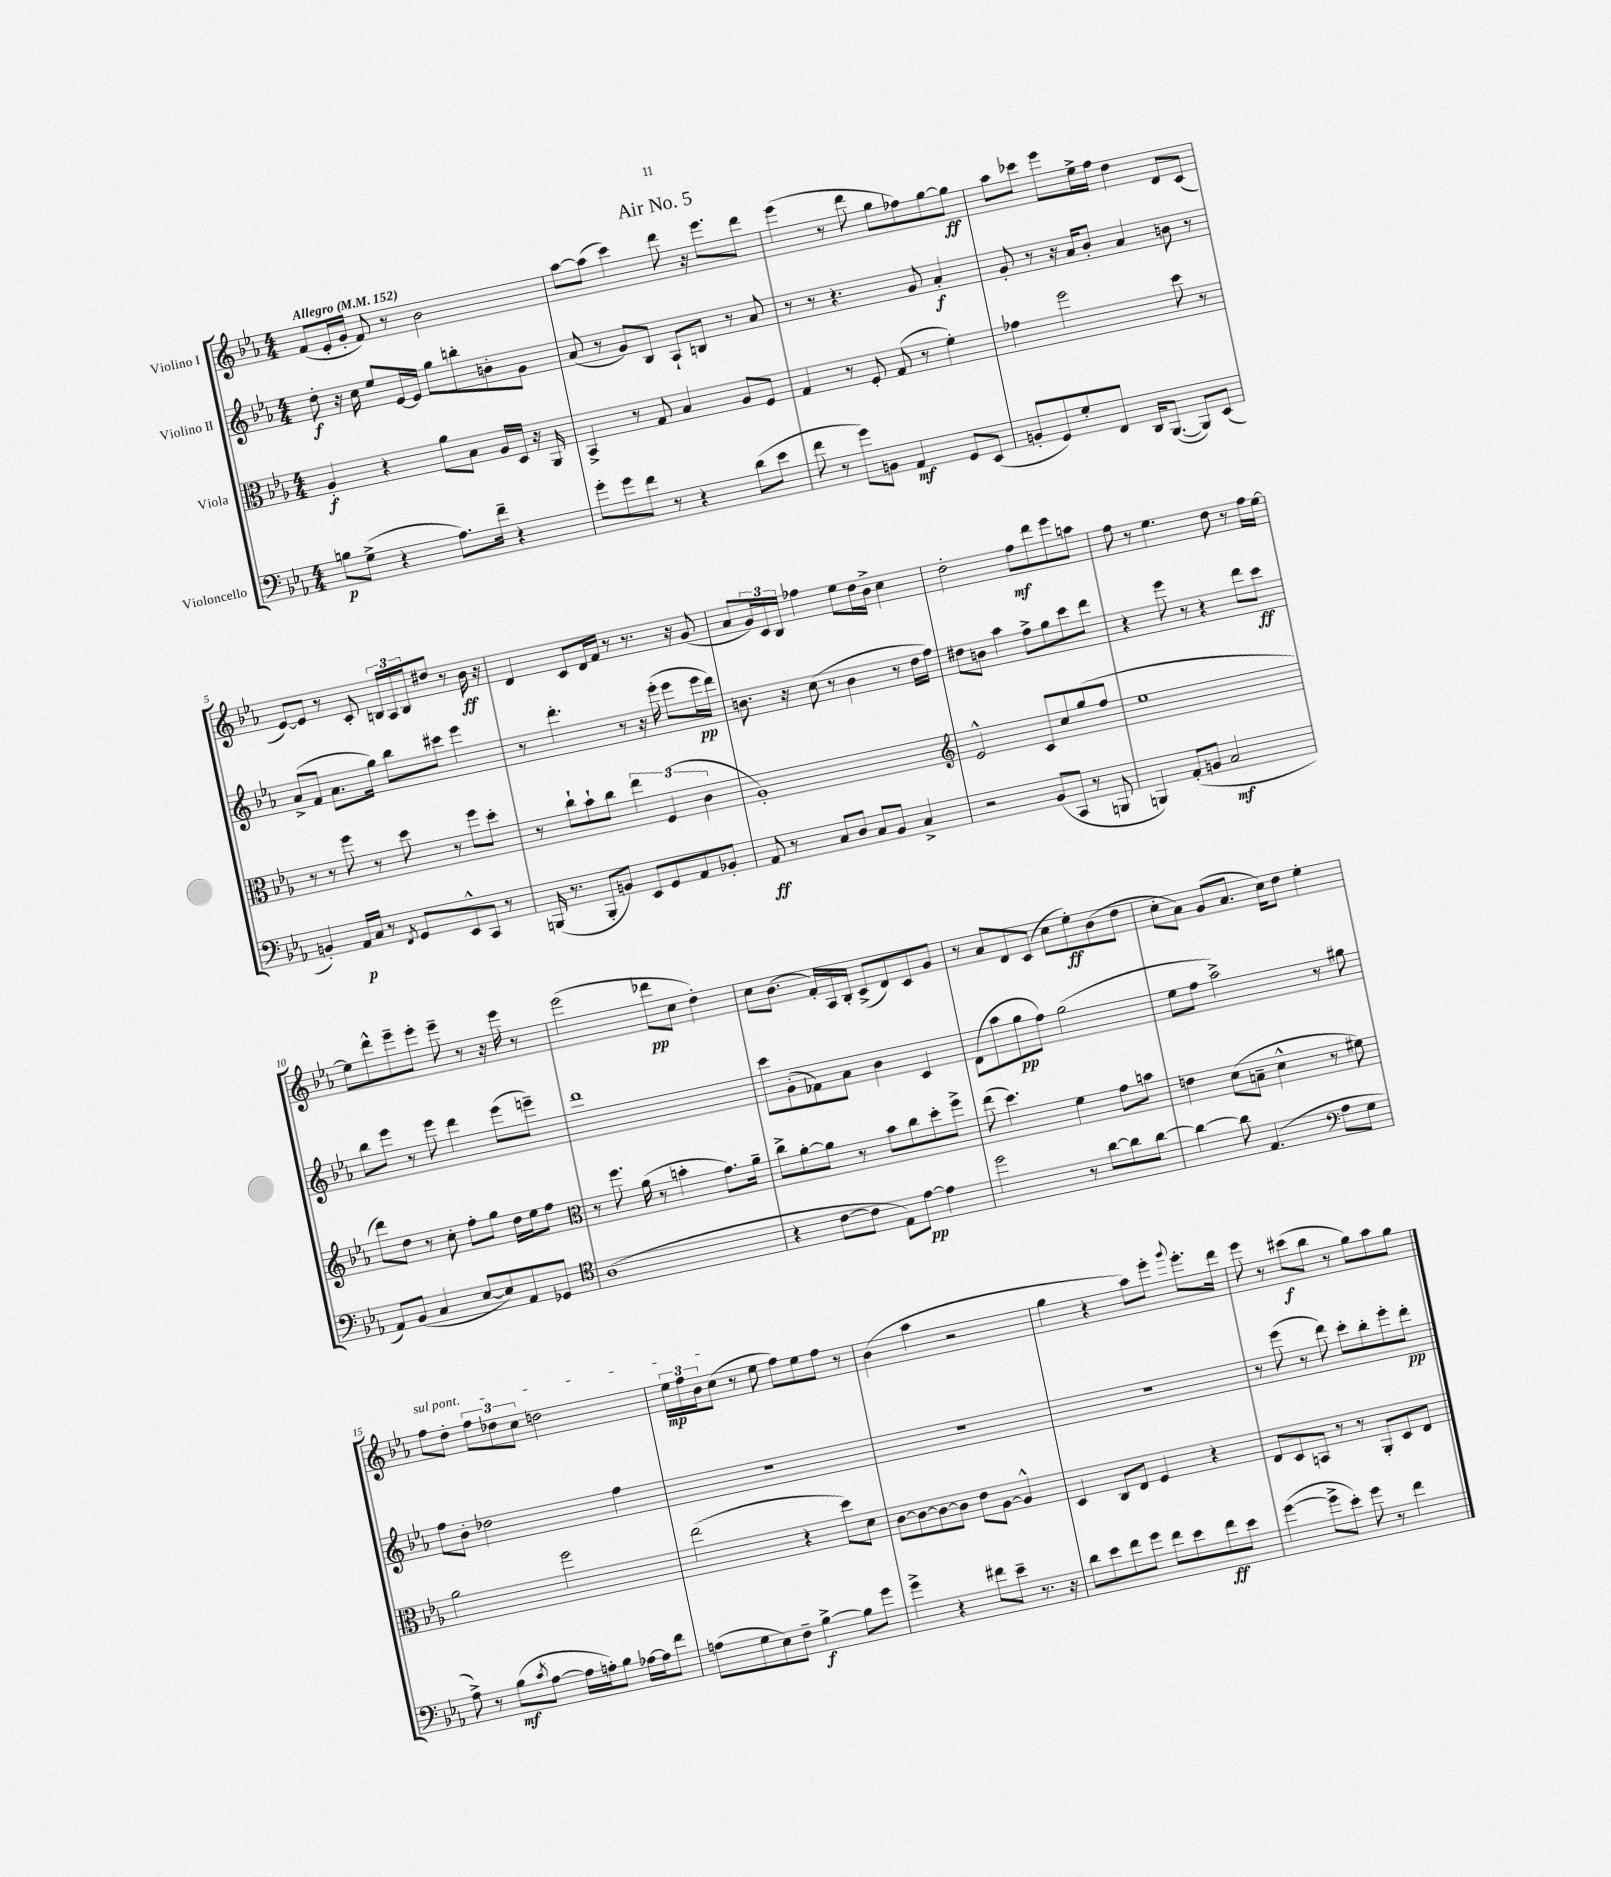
\header { title = "Air No. 5" }
<<
\new StaffGroup <<
\new Staff = "s0" \with { instrumentName = "Violino I" } {
    \clef treble \key ees \major \numericTimeSignature \time 4/4 \tempo "Allegro" 4 = 152
    f'8( ees'16-. g'16-. f'8) r8 bes'2 |
    aes''8~ aes''8( c'''4) d'''8 r16 ees'''8. d'''8 |
    ees'''4( r8 d'''8 g''8 fes''8) g''8~ g''8\ff |
    aes''8 ces'''8 ees'''8 ees''16-> f''16 d''4 d'8 c'8( |
    ees'8~) ees'8 r8 c'8-. \tuplet 3/2 { b16 aes16 b16 } dis''8 r8 bes'16\ff r16 |
    d'4 c'8 d'16 f'16 r8 r8. r16 g'8( |
    aes'8 \tuplet 3/2 { g'16) c'16 bes16 } fes''4 ees''8 d''16 bes'16-> c''4 |
    d''2-. f''8\mf d'''8 ees'''8 a''8 |
    f''8 r8 ees''4. d''8 r8 f''16 ees''16~ |
    ees''8 d'''8-^ ees'''8-- ees'''8-. ees'''8-- r8 r16 ees'''16 r8 |
    ees'''2( des'''8\pp c''8 d''4-.) |
    c''8 bes'8.( f'16-.) aes16 bes16-. c'8->( d'8) c'8 g'8 |
    r8 aes'8 d'8 c'8( c''8 ees''8-.\ff) bes'8( d''8 |
    c''8-. aes'8) g'8( aes'8. c''16) d''8 ees''4-. |
    \once \override TextSpanner.bound-details.left.text = \markup { \italic "sul pont." } f''8\startTextSpan d''8-. \tuplet 3/2 { f''8 des''8 c''8 } d''2 |
    \tuplet 3/2 { ees''16\mp f''16 bes'16 } c''8\stopTextSpan( r8 ees''8 f''8) ees''8 f''8 r8 |
    bes'4( aes''4 r2 |
    g''4 r4 aes''8) ees'''8-. \appoggiatura { g'''8 } ees'''8.-. d'''16 |
    ees'''8 r8 cis'''8\f( bes''8 r8 g''8) aes''8 g''8 \bar "|." |
}
\new Staff = "s1" \with { instrumentName = "Violino II" } {
    \clef treble \key ees \major \numericTimeSignature \time 4/4
    d''8-.\f r16 c''16 ees''8 ees'16~ ees'16 g''8 b''8-. b'8-. g'8 |
    aes'8( r8 g'8) bes8 aes8-! b8 r8 aes'8 |
    r8 r8 r4. g'8 aes'4-.\f |
    g'8-. r8 r16 aes'16 bes'8-. aes'4 b'8 r8 |
    aes'8->( f'8 aes'8. g''16) bes''8 cis'''8 ees'''4 |
    r8 d'''4.-. r8 r16 ees'''16-.( ees'''8 ees'''16\pp d'''16) |
    b'8. r16 c''8( r8 b'4 r8 d''16 f''16) |
    dis''8 b'8 aes''4 f''8-> g''8 c'''8 d'''8 |
    r4 ees'''8 r8 r4 d'''8 c'''8\ff |
    bes''8 ees'''8 r8 ees'''8 d'''4 ees'''8( e'''8--) |
    d'''1 |
    c'''8 g'8-.( fes'8) aes'8 bes'4 c'4 |
    d'8( aes''8 g''8\pp f''8) g''2( |
    ees''8 f''8 aes''2->) r8 gis''8 |
    f''8 bes'8-. des''2 f''4 |
    R1 |
    R1 |
    R1 |
    r8 ees'''8( r8 d'''8) c'''8-. bes''8-. ees'''8-. d'''8-.\pp \bar "|." |
}
\new Staff = "s2" \with { instrumentName = "Viola" } {
    \clef alto \key ees \major \numericTimeSignature \time 4/4
    aes4-.\f r4 aes'8 bes8 aes16 d16 r16 aes,16 |
    bes,4-> r8 g8 bes4 aes8 f8 |
    g4 r8 f8-. g8( r8 f'4-.) |
    ges'4 f''2 d''8 r8 |
    r8 r8 f''8 r8 d''8 r8 f''8 d''8-. |
    r8 c''8-! bes'8-! c''8 \tuplet 3/2 { ees''4 f4( c'4 } |
    aes1-.) |
    \clef treble ees'2-^ c'8 c''8 g''8( f''8 |
    ees''1 |
    d'''8) d''8 r8 c''8-. f''8-. g''8 d''16 ees''16 f''8 |
    \clef alto r8 f''8. aes'16( r8 b'4-. g'8.) aes'16-- |
    c''8-> aes'8~-. aes'8 r8 bes'8 c''8 d''8-. f''8-> |
    ees''8( d''4.) f'4 g'8 b'8 |
    e'4 d'8( b8-- d'4-^ r8 fis'8) |
    aes'2 f''2 |
    ees''2( r4 d''8) d'8 |
    c'8~ c'8~ c'8~ c'8 ees'8 aes8~ aes4-^ |
    d4 c8 ees8 f4 r4 |
    ees8 d8 b,8 r8 r8 aes,8-. d8 ees8 \bar "|." |
}
\new Staff = "s3" \with { instrumentName = "Violoncello" } {
    \clef bass \key ees \major \numericTimeSignature \time 4/4
    b8\p g8->( r4 aes8.) f'16-- r4 |
    g'8-. g'8 f'8 r8 r4 d'8( ees'8 |
    f'8 r8 g'8) b,8 aes,4\mf g,8 ees,8( |
    b,8-. g,8) g8-. f,8 d,16 bes,,8.~( bes,,8) ees,8( |
    b,4-.) aes,16\p c16 r8 \acciaccatura { f,8 } g,8 ees,8-^ c,8 r8 |
    b,,16( r8. b,,8-. b,8) ees,8 g,8 aes,8 bes,8-. |
    aes,8\ff r8 c8 d8 c8 bes,8 c4-> |
    r2 bes,8( c,8 r8 b,,8 |
    b,,4) aes,8-.( b,8 c2\mf |
    aes,8) bes,8( c4 ees8~ ees8) aes,8 ges,8 |
    \clef tenor aes1( |
    r4 c'8~ c'8 ees8) ees'8~\pp ees'4 |
    d''2 r8 aes'8~ aes'8 aes'8~ |
    aes'4~ aes'8 ees4.( \clef bass aes8 g8 |
    aes8->) r8 bes8\mf( \acciaccatura { c'8 } aes8~ aes16 a16-.) bes8 aes16~ aes16 f'8 |
    a8( g8 ees8) f8-- bes4~->\f bes8 g'8 |
    g'4-> r4 fis'8 ees'8-- r8. r16 |
    d'8 ees'8 f'8 g'8 f'8 ees'8 f'8\ff ees'8 |
    g'4~( g'8-> ees'8-.) g'8 r8 f'4 \bar "|." |
}
>>
>>
